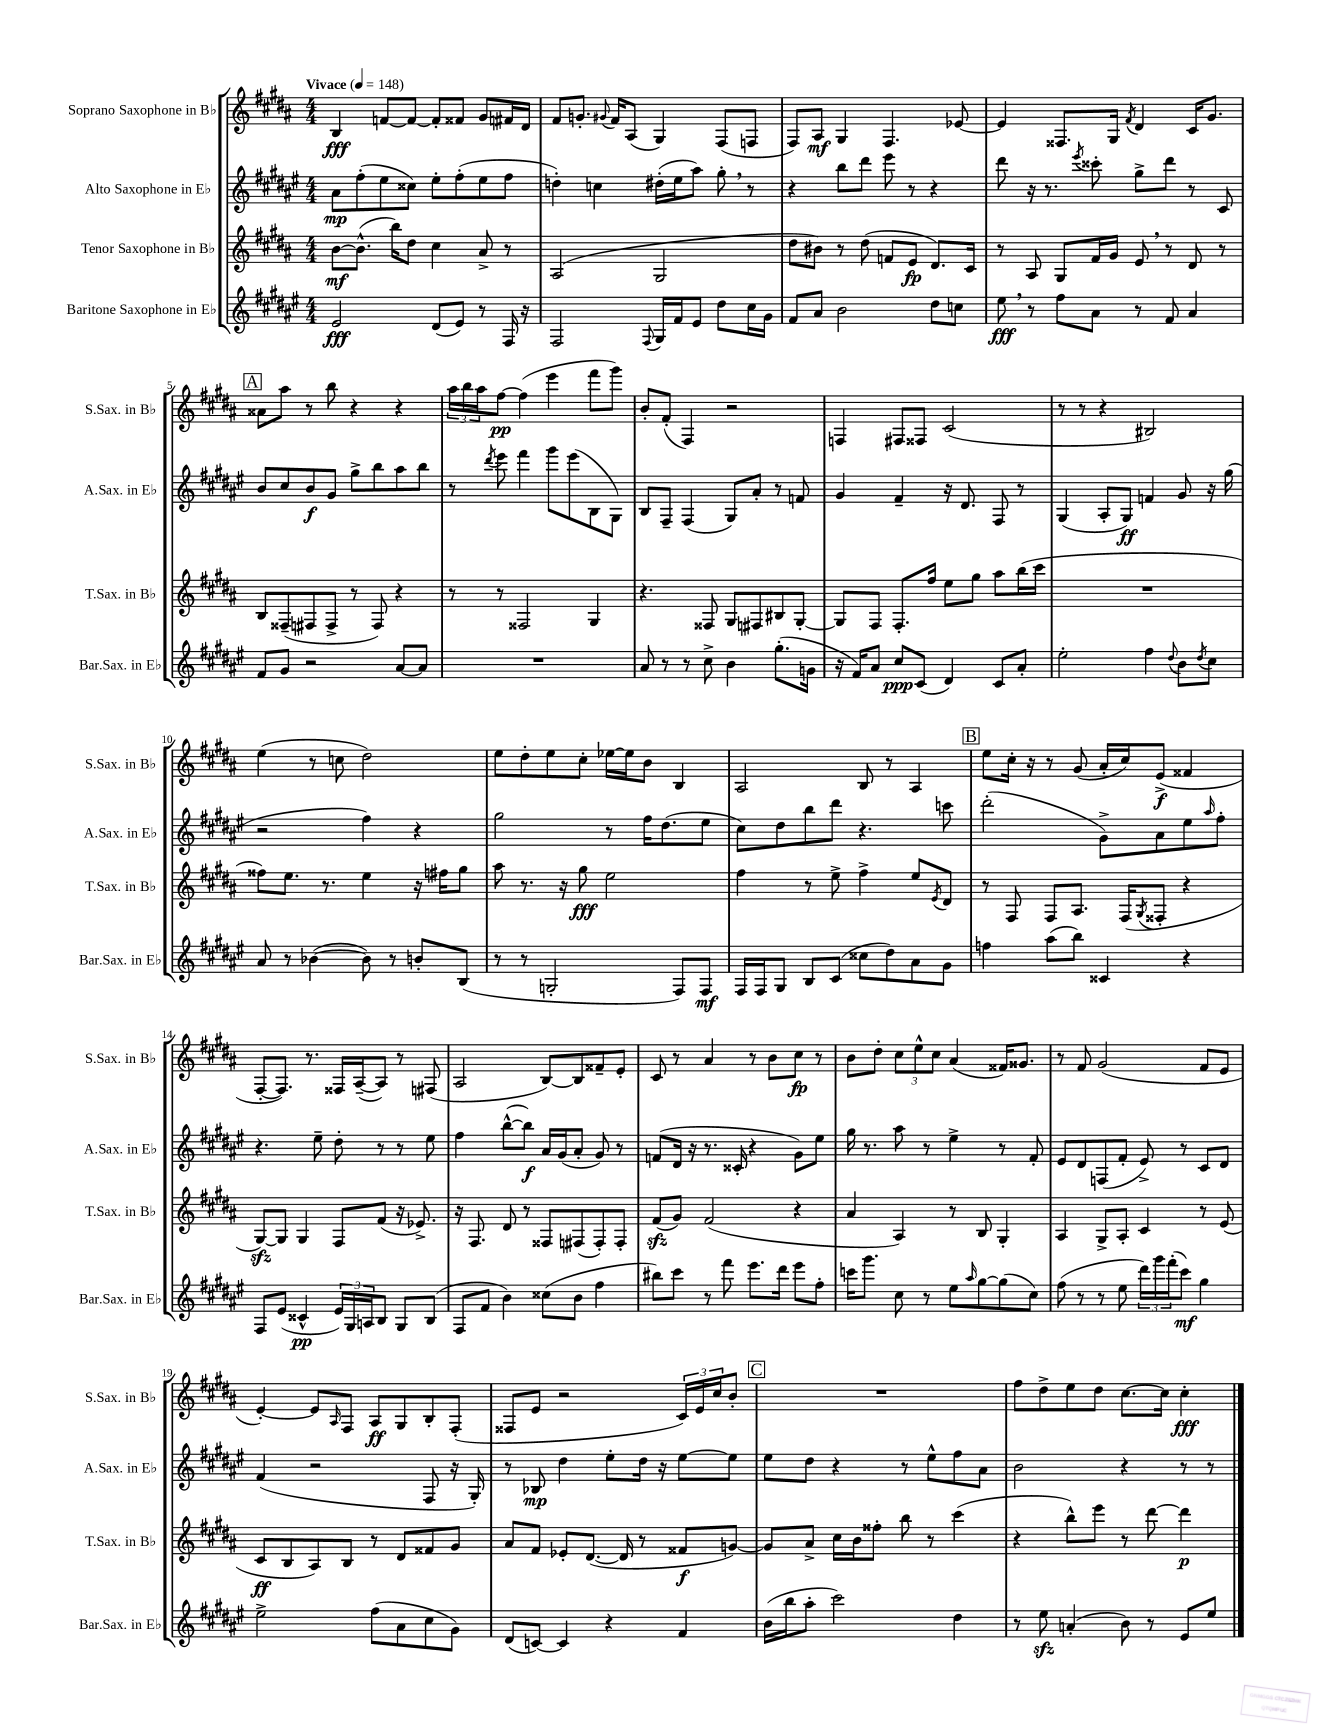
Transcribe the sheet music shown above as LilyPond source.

<<
\new StaffGroup <<
\new Staff = "s0" \with { instrumentName = "Soprano Saxophone in Bb" shortInstrumentName = "S.Sax. in Bb" } {
    \clef treble \key b \major \numericTimeSignature \time 4/4 \tempo "Vivace" 4 = 148
    b4\fff f'8~ f'8~ f'8-. fisis'8 gis'8 fis'16 dis'16 |
    fis'8 g'8.-. \appoggiatura { gis'8 } fis'16 ais8( gis4) fis8( f8 |
    fis8) ais8\mf gis4 fis4. ees'8~ |
    ees'4 fisis8. gis16 \acciaccatura { fis'8 } dis'4 cis'16 gis'8. |
    \mark \markup { \box "A" } aisis'8 ais''8 r8 b''8 r4 r4 |
    \tuplet 3/2 { ais''16 b''16 ais''16 } fis''8~\pp fis''4( e'''4 fis'''8 gis'''8) |
    b'8-. fis'8-.( fis4) r2 |
    f4 fis8 fisis8 cis'2( |
    r8 r8 r4 bis2) |
    e''4( r8 c''8 dis''2) |
    e''8 dis''8-. e''8 cis''8-. ees''16~ ees''16 b'8 b4 |
    ais2 b8 r8 ais4 |
    \mark \markup { \box "B" } e''8 cis''16-. r16 r8 gis'8( ais'16-. cis''16) e'8->\f( fisis'4 |
    fis8~-. fis8.) r8. fisis16 ais16~--( ais8) r8 fis8( |
    ais2 b8~) b8 fisis'8-- e'8-. |
    cis'8 r8 ais'4 r8 b'8 cis''8\fp r8 |
    b'8 dis''8-. \tuplet 3/2 { cis''8 e''8-^ cis''8 } ais'4( fisis'16) gisis'8. |
    r8 fis'8 gis'2( fis'8 e'8 |
    e'4~-.) e'8 \grace { ais16 } fis8 ais8\ff gis8 b8-. fis8-.( |
    fisis8 e'8 r2 \tuplet 3/2 { cis'16) e'16 cis''16 } b'8-. |
    \mark \markup { \box "C" } R1 |
    fis''8 dis''8-> e''8 dis''8 cis''8.~ cis''16 cis''4-.\fff \bar "|." |
}
\new Staff = "s1" \with { instrumentName = "Alto Saxophone in Eb" shortInstrumentName = "A.Sax. in Eb" } {
    \clef treble \key fis \major \numericTimeSignature \time 4/4
    ais'8\mp fis''8-.( eis''8 cisis''8) eis''8-. fis''8-.( eis''8 fis''8 |
    d''4-.) c''4 dis''16-.( eis''16 ais''8) gis''8-. \breathe r8 |
    r4 b''8 dis'''8 eis'''8 r8 r4 |
    dis'''8 r16 r8. \acciaccatura { eis'''8 } cisis'''8-. gis''8-> dis'''8 r8 cis'8 |
    \mark \markup { \box "A" } b'8 cis''8 b'8\f gis'8 gis''8-> b''8 ais''8 b''8 |
    r8 \acciaccatura { dis'''8 } eis'''8 fis'''4 gis'''8 eis'''8( b8 gis8) |
    b8 fis8-- fis4( gis8) ais'8-. r8 f'8 |
    gis'4 fis'4-- r16 dis'8. fis8 r8 |
    gis4( ais8-. gis8\ff) f'4 gis'8 r16 gis''16( |
    r2 fis''4) r4 |
    gis''2 r8 fis''16 dis''8.( eis''8 |
    cis''8) dis''8 b''8 dis'''8 r4. c'''8 |
    \mark \markup { \box "B" } dis'''2-.( gis'8->) ais'8 eis''8 \grace { ais''16 } fis''8-. |
    r4. eis''8-- dis''8-. r8 r8 eis''8 |
    fis''4 b''8~-^( b''8\f) ais'16 gis'16( ais'8-. gis'8) r8 |
    f'8( dis'16 r16 r8. cisis'16-. r4 gis'8) eis''8 |
    gis''16 r8. ais''8 r8 eis''4-> r8 fis'8-. |
    eis'8 dis'8 f8( fis'8-. eis'8->) r8 cis'8 dis'8 |
    fis'4( r2 fis8 r16 gis16-.) |
    r8 bes8\mp dis''4 eis''8-. dis''16 r16 eis''8~ eis''8 |
    \mark \markup { \box "C" } eis''8 dis''8 r4 r8 eis''8-^ fis''8 ais'8 |
    b'2 r4 r8 r8 \bar "|." |
}
\new Staff = "s2" \with { instrumentName = "Tenor Saxophone in Bb" shortInstrumentName = "T.Sax. in Bb" } {
    \clef treble \key b \major \numericTimeSignature \time 4/4
    b'8~\mf b'8.-^( b''16) dis''8 cis''4 ais'8-> r8 |
    ais2( gis2 |
    dis''8 bis'8) r8 dis''8( f'8 e'8\fp dis'8.) cis'16 |
    r8 ais8 gis8 fis'16 gis'16 e'8 \breathe r8 dis'8 r8 |
    \mark \markup { \box "A" } b8 fisis8--( fis8 fis8-> r8 fis8) r4 |
    r8 r8 fisis2 gis4 |
    r4. fisis8 gis8 fis8 bis8 gis8~-. |
    gis8 fis8 fis8.-. fis''16 e''8 gis''8 ais''8 b''16( cis'''16 |
    R1 |
    fisis''8) e''8. r8. e''4 r16 fis''16 gis''8 |
    ais''8 r8. r16 gis''8\fff e''2 |
    fis''4 r8 e''8-> fis''4-> e''8 \acciaccatura { e'8 } dis'8 |
    \mark \markup { \box "B" } r8 fis8 fis8 ais8. fis16( \acciaccatura { gis8 } fisis8-. r4 |
    gis8~\sfz) gis8 gis4 fis8 fis'8( r16 ees'8.->) |
    r16 fis8. dis'8 r8 fisis8 fis8( fis8-.) fis8-. |
    fis'8\sfz( gis'8) fis'2( r4 |
    ais'4 ais4) r8 b8 gis4-. |
    ais4 gis8-> ais8-. cis'4 r8 e'8( |
    cis'8\ff b8 ais8) b8 r8 dis'8 fisis'8 gis'8 |
    ais'8 fis'8 ees'8-. dis'8.~( dis'16 r8 fisis'8\f g'8~) |
    \mark \markup { \box "C" } g'8 ais'8-> cis''16 b'16 fisis''8-. b''8 r8 cis'''4( |
    r4 b''8-^) e'''8 r8 dis'''8~ dis'''4\p \bar "|." |
}
\new Staff = "s3" \with { instrumentName = "Baritone Saxophone in Eb" shortInstrumentName = "Bar.Sax. in Eb" } {
    \clef treble \key fis \major \numericTimeSignature \time 4/4
    eis'2\fff dis'8( eis'8) r8 fis16 r16 |
    fis2 \appoggiatura { fis8 } gis16 fis'16 eis'8 dis''8 cis''16 gis'16 |
    fis'8 ais'8 b'2 dis''8 c''8 |
    eis''8\fff \breathe r8 fis''8 ais'8 r8 fis'8 ais'4 |
    \mark \markup { \box "A" } fis'8 gis'8 r2 ais'8~ ais'8 |
    R1 |
    ais'8 r8 r8 cis''8-> b'4 gis''8.-.( g'16 |
    r16 fis'16) ais'8 cis''8\ppp cis'8( dis'4) cis'8 ais'8-. |
    eis''2-. fis''4 \appoggiatura { dis''8 } b'8 \acciaccatura { dis''8 } cis''8 |
    ais'8 r8 bes'4~( bes'8) r8 b'8-. b8( |
    r8 r8 g2-. fis8) fis8\mf |
    fis16 fis16 gis8 b8 cis'8( cisis''8 dis''8) ais'8 gis'8 |
    \mark \markup { \box "B" } f''4 ais''8( b''8) cisis'4 r4 |
    fis8 eis'8( cisis'4-^\pp \tuplet 3/2 { eis'16) gis16 a16 } b8 gis8 b8( |
    fis8 fis'8 b'4) cisis''8( b'8 fis''4 |
    bis''8) cis'''8 r8 fis'''8 eis'''8. dis'''16 eis'''8 fis''8-. |
    c'''16 gis'''8. cis''8 r8 eis''8 \grace { ais''16 } gis''8~ gis''8( cis''8) |
    fis''8( r8 r8 eis''8 \tuplet 3/2 { dis'''16) gis'''16 fis'''16-.( } cis'''8\mf) gis''4 |
    eis''2-> fis''8( ais'8 cis''8 gis'8) |
    dis'8( c'8~) c'4 r4 fis'4 |
    \mark \markup { \box "C" } b'16( b''16 ais''8-. cis'''2) dis''4 |
    r8 eis''8\sfz a'4-.( b'8) r8 eis'8 eis''8 \bar "|." |
}
>>
>>
